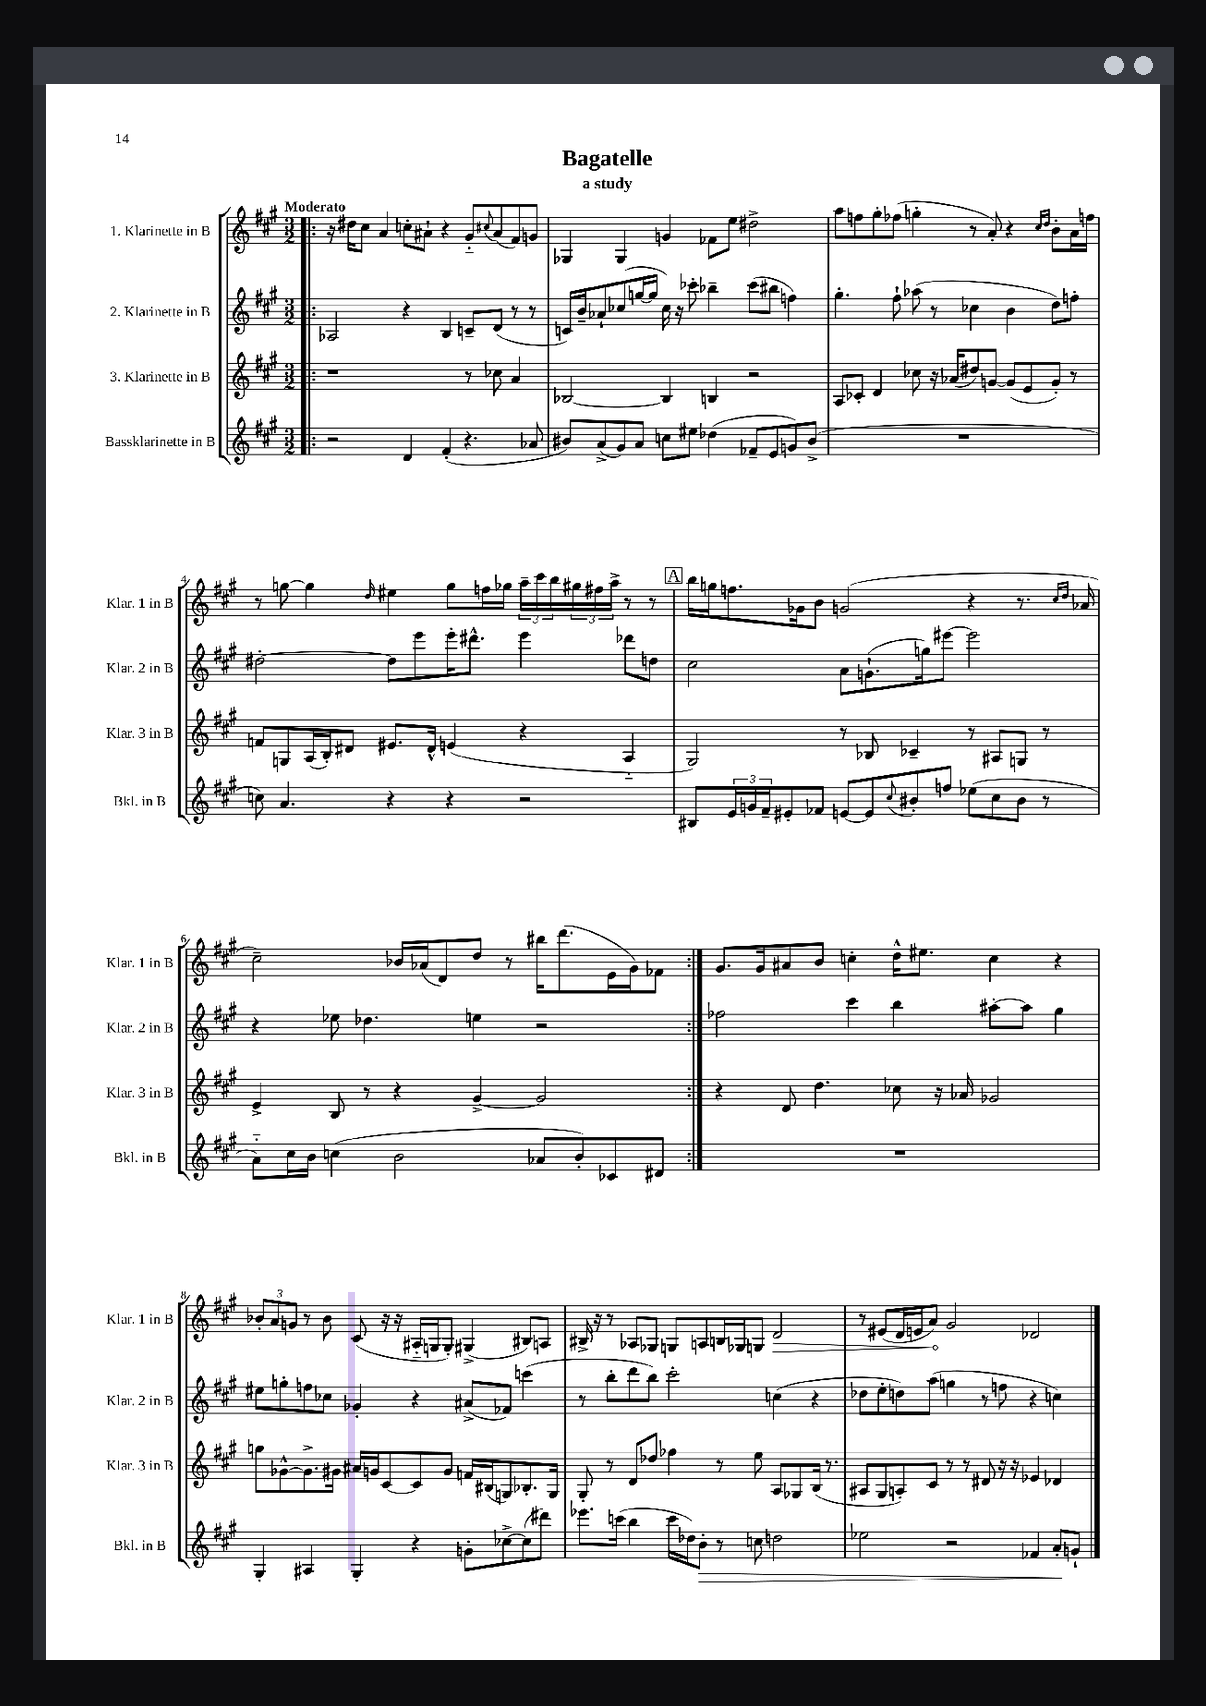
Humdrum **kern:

**kern	**kern	**kern	**kern
*staff4	*staff3	*staff2	*staff1
*clefG2	*clefG2	*clefG2	*clefG2
*k[f#c#g#]	*k[f#c#g#]	*k[f#c#g#]	*k[f#c#g#]
*M3/2	*M3/2	*M3/2	*M3/2
=!|:	=!|:	=!|:	=!|:
2r	1r	2A-/	16r
.	.	.	16dd#\LK
.	.	.	8cc#\J
.	.	.	4a/
4d/	.	4r	8cc'\L
.	.	.	8a#`\J
(4f#'/	.	4B/	4r
4.r	8r	8c~/L	8g#'~/L
.	.	.	8qqcc#/
.	8cc-\	(8d/J	(8a#/
.	4a/	8r	8f#/)
8a-/	.	8r	8g/J
=	=	=	=
8b#/L)	[2B-/	16c/LL)	4G-/
.	.	16b~/J	.
(8a^/	.	8a-`/	.
8g#/)	.	(8cc-/	4G-/
8a/J	.	[16gg/L	.
.	.	16gg/]JJ	.
8cc\L	4B-/]	16cc-\)	4g/
.	.	16r	.
8ee#\J	.	8ccc-'\	.
(4dd-\	4B/	4bb-~\	8f-\L
.	.	.	8ee\J
8f-~/L	2r	(8ccc-\L	2dd#^\
8e/	.	8bb#\J	.
8g/)	.	4ff\)	.
(8b#^/J	.	.	.
=	=	=	=
1.r	8A/L	4.gg#'\	8aa\L
.	8c-'/J	.	8ff\
.	4d/	.	8gg#'\
.	.	8ff#`\	(8ff-\J
.	8cc-\	(8aa-\	4gg'\
.	16r	8r	.
.	(16a-/LK	.	.
.	8dd#/)	4cc-\	8r
.	[8g/J	.	8a'/)
.	(8g/]L	4b\	4r
.	8e/	.	.
.	.	.	16qqcc#/LL
.	.	.	16qqdd/JJ
.	8g'/J)	8dd\L)	8b'\L
.	8r	8ff'\J	16a\L
.	.	.	16ff\JJ
=	=	=	=
8cc\)	8f/L	[2dd#'\	8r
4.a/	8G/	.	[8gg\
.	(16A/L	.	4gg\]
.	16B'/J)	.	.
.	8d#/J	.	.
.	.	.	16qqdd/
4r	8.e#/L	8dd#\]L	4ee#\
.	.	8eee\	.
.	16d#^^/Jk	.	.
4r	(4e/	16eee'\K	8gg\L
.	.	8.ddd#^^\J	.
.	.	.	16ff\L
.	.	.	16gg-\JJ
2r	4r	4eee\	24aa~\LL
.	.	.	24ccc#\
.	.	.	24bb\
.	.	.	24gg#\
.	.	.	24ff#\
.	.	.	24aa^\JJ
.	4A'~/	8ddd-\L	8r
.	.	8dd\J	8r
=	=	=	=
8B#/L	2G#/)	2cc#\	16bb\LL
.	.	.	16gg\J
24e/L	.	.	8.ff\
24g/	.	.	.
24f#~/J	.	.	.
8e#'/	.	.	.
.	.	.	16g-\k
8f-/J	.	.	8b\J
[8e/L	8r	8a\L	(2g/
8e/]	8B-/	(8.g`\	.
8qqcc#/	.	.	.
8b#'/	4c-~/	.	.
.	.	16gg\k)	.
8ff/J	.	[8eee#\J	.
(8ee-\L	8r	2eee#\]	4r
8cc#\	8A#/L	.	.
8b#\J	8G/J	.	8.r
8r	8r	.	.
.	.	.	16qqcc#/LL
.	.	.	16qqdd/JJ
.	.	.	16a-/
=	=	=	=
8a'~\L)	4e^/	4r	2cc#~\)
16cc#\L	.	.	.
16b\JJ	.	.	.
(4cc\	8B/	8ee-\	.
.	8r	4.dd-\	.
2b\	4r	.	16b-/LL
.	.	.	(16a-/J
.	.	.	8d/)
.	[4g#^/	4ee\	8dd/J
.	.	.	8r
8a-/L	2g#/]	2r	16bb#\LK
.	.	.	(8.ddd\
8b'/)	.	.	.
8c-/	.	.	16e\L
.	.	.	16g#\J)
8d#/J	.	.	8f-\J
=:|!	=:|!	=:|!	=:|!
1.r	4r	2ff-\	8.g#/L
.	.	.	16g#/k
.	8d/	.	8a#/
.	4.dd\	.	8b/J
.	.	4ccc#\	4cc'\
.	8cc-\	4bb\	16dd^^\LK
.	.	.	8.ee#\J
.	16r	.	.
.	16a-/	.	.
.	2g-/	[8aa#'\L	4cc\
.	.	8aa#\]J	.
.	.	4gg#\	4r
=	=	=	=
4G#'/	8gg\L	8ee#\L	12b-'/L
.	.	.	12a/
.	[8g-^^\	8gg'\	.
.	.	.	12g/J
4A#/	8.g-^\]	8ff\	8r
.	.	8cc-\J	8b-\
.	16g#\Jk	.	.
4G#'/	16a#/LL	4g-'/	(8c#/
.	16g/J	.	.
.	[8c#/	.	16r
.	.	.	16r
4r	8c#/]	4r	16A#'~/LL
.	.	.	16G/J
.	8g/J	.	8G'/J)
8g'\L	16f/LL	(8a#^/L	(4G#^/
.	(16B#/J	.	.
[8cc-^\	8G/)	8f-/J)	.
(8cc-\]	8.B-'/	(4ccc\	8B#/L)
8ddd#\J)	.	.	8A/J
.	16G/Jk	.	.
=	=	=	=
8.eee-\L	8G#'/	8r	16B#^/
.	.	.	16r
.	8r	8bb'\L	8r
(16ccc\Jk	.	.	.
4bb\	8d/L	8ddd\	8A-/L
.	8dd-/J	8bb\J)	8G-/J
16ccc\LL	4ff-\	2ccc#'\	8G/L
16dd-\J)	.	.	.
8b'\J	.	.	8A/
8r	8r	.	16B/L
.	.	.	16G-/J
8cc\	8ee\	.	8G/J
2dd\	8A/L	(4cc\	2d/
.	8G-/	.	.
.	(16B/Jk	4r	.
.	8.r	.	.
=	=	=	=
2ee-\	8A#/L	8dd-\L	8r
.	8G#/	8ee'\	(8e#/L
.	8A'/)	8dd\)	16d/L
.	.	.	16e/J
.	8c#/J	(8aa\J	8a/J)
2r	8r	4gg\	2g#/
.	8r	.	.
.	8d#/	8r	.
.	16r	8ff\	.
.	16r	.	.
4f-/	4e-/	4r	2d-/
8a'/L	4d-/	4cc\)	.
8g`/J	.	.	.
==	==	==	==
*-	*-	*-	*-
